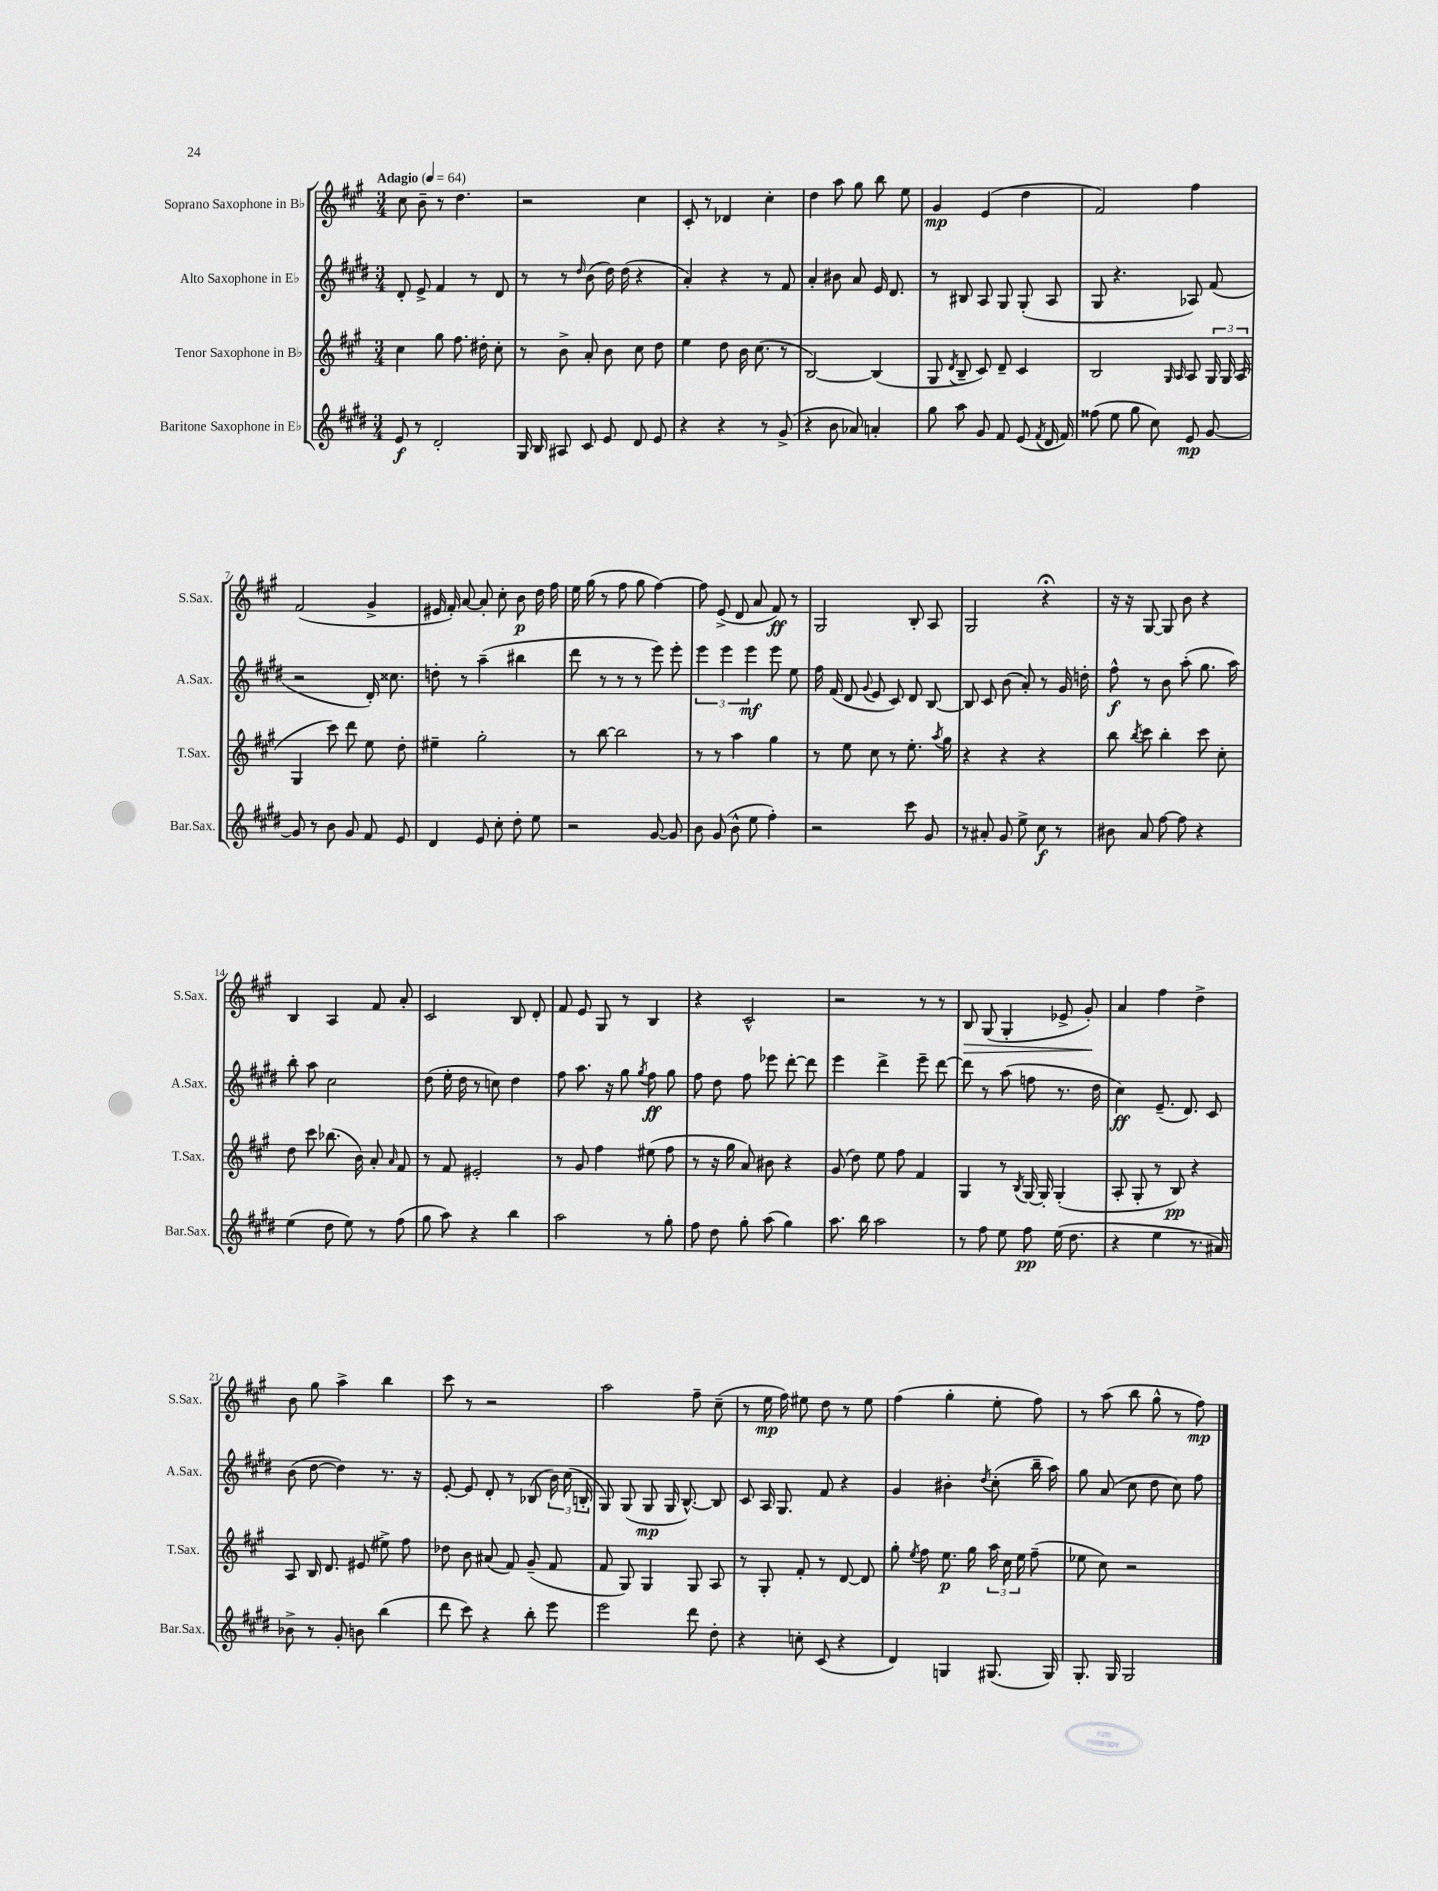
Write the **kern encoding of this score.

**kern	**kern	**kern	**kern
*staff4	*staff3	*staff2	*staff1
*clefG2	*clefG2	*clefG2	*clefG2
*k[f#c#g#d#]	*k[f#c#g#]	*k[f#c#g#d#]	*k[f#c#g#]
*M3/4	*M3/4	*M3/4	*M3/4
*MM64	*MM64	*MM64	*MM64
8e/	4cc#\	8d#'/	8cc#\
8r	.	8e^/	8b~\
2d#'/	8gg#\	4f#/	8r
.	8.ff#\	.	4.dd\
.	.	8r	.
.	16dd#'\	.	.
.	8cc#'\	8d#/	.
=	=	=	=
16G#/	8r	8r	2r
16B/	.	.	.
8A#/	8b^\	8r	.
.	.	16qqdd#/	.
8c#/	8a'/	(8b\	.
8e/	8b\	16dd#\)	.
.	.	(16dd#\	.
8d#/	8cc#\	4r	4cc#\
8e/	8dd\	.	.
=	=	=	=
4r	4ee\	4a'/)	8c#'/
.	.	.	8r
4r	8dd\	4r	4d-/
.	16b\	.	.
.	(8.cc#\	.	.
8r	.	8r	4cc#'\
(8g#^/	8r	8f#/	.
=	=	=	=
4r	[2B/)	4a'/	4dd\
8b\	.	8b#\	8aa\
8a-/)	.	8a/	8gg#\
4a'/	(4B/]	16e/	8bb\
.	.	8.d#/	.
.	.	.	8ee\
=	=	=	=
8gg#\	8G#/	8r	4g#/
.	8qd/	.	.
8aa\	8B~/	8B#/	.
8g#/	8c#/)	8A/	(4e/
8f#/	8d~/	8G#/	.
(8e/	4c#/	(8G#'/	4dd\
8qf#/	.	.	.
16d#/	.	8A/	.
16f#/)	.	.	.
=	=	=	=
(8ff##\	2B/	8G#/	2f#/)
8ee\	.	4.r	.
8gg#\	.	.	.
8cc#\)	.	.	.
.	16qqG#/	.	.
.	16qqA/	.	.
8e/	8A/	8A-/)	4ff#\
[8g#/	24G#/	(8f#/	.
.	24G#/	.	.
.	(24A/	.	.
=	=	=	=
8g#/]	4G#/	2r	(2f#/
8r	.	.	.
8b\	8ccc#\)	.	.
8g#/	8ddd\	.	.
8f#/	8ee\	16d#'/)	4g#^/
.	.	8.cc##\	.
8e/	8dd'\	.	.
=	=	=	=
4d#/	4ee#~\	8dd'\	16e#/
.	.	.	16f#'/)
.	.	8r	[8a/
8e/	2gg#'\	(4aa~\	8a'/]
8cc#'\	.	.	8cc#'\
8dd#'\	.	4bb#\	8b\
8ee\	.	.	16dd\
.	.	.	16ff#\
=	=	=	=
2r	8r	8ddd#\	16ee\
.	.	.	(16gg#\
.	[8bb\	8r	8r
.	2bb\]	8r	8ff#\
.	.	8r	8gg#\
[8g#/	.	8eee\)	[4ff#\)
8g#/]	.	8eee'\	.
=	=	=	=
8b\	8r	6eee\	8ff#\]
(8g#/	8r	.	(8e^/
.	.	6eee\	.
8b^^\	4aa\	.	8d/
.	.	6eee\	.
8ee\	.	.	8a/
4ff#'\)	4gg#\	8eee\	8f#/)
.	.	8ee\	8r
=	=	=	=
2r	8r	16ff#\	2G#/
.	.	(16f#/	.
.	8ee\	8d#/	.
.	.	8qqg#/	.
.	8cc#\	8e/	.
.	8r	8c#/)	.
8ccc#\	8.ee'\	8d#/	8B'/
8g#/	.	[8B/	8A/
.	8qaa/	.	.
.	16gg#\	.	.
=	=	=	=
8r	4r	8B/]	2G#/
8a#'/	.	8c#/	.
8g#/	4r	(8b\	.
8ee^\	.	8a'/)	.
8cc#\	4r	8r	4r;
8r	.	16g#/	.
.	.	16dd'\	.
=	=	=	=
8b#\	8bb\	8ff#^^\	16r
.	.	.	16r
.	8qbb/	.	.
8a/	8ccc#\	8r	[8G#/
[8ff#\	4bb'\	8b\	8G#/]
8ff#\]	.	(8aa'\	8b\
4r	8ccc#\	8.gg#\	4r
.	8cc#'\	.	.
.	.	16aa\)	.
=	=	=	=
(4ee\	8dd\	8bb'\	4B/
.	8ccc#\	8aa\	.
8dd#\	(8.bb-\	2cc#\	4A/
8ee\)	.	.	.
.	16b\)	.	.
8r	8a'/	.	8f#/
.	16qqa/	.	.
(8ff#\	8f#/	.	8a'/
=	=	=	=
8gg#\	8r	(8dd#\	2c#/
8aa\)	8f#/	16ee'\	.
.	.	16dd#\	.
4r	2e#'/	8r	.
.	.	8cc\)	.
4bb\	.	4dd#\	8B/
.	.	.	8d'/
=	=	=	=
2aa\	8r	8ff#\	8f#/
.	8g#/	8.aa\	8e/
.	4ff#\	.	8G#/
.	.	16r	.
.	.	8gg#\	8r
.	.	8qgg#/	.
8r	(8ee#\	8ff#\	4B/
8gg#'\	8ff#\	8gg#\	.
=	=	=	=
8ff#\	8r	8ff#\	4r
8dd#\	16r	8dd#\	.
.	16gg#\	.	.
8gg#'\	8a/)	8ff#\	2c#^^/
(8aa\	8b#\	8eee-\	.
4gg#\)	4r	[8ddd#'\	.
.	.	8ddd#\]	.
=	=	=	=
8.aa\	(8g#/	4eee\	2r
.	8dd\)	.	.
16bb\	.	.	.
2aa\	8ee\	4ddd#^\	.
.	8ff#\	.	.
.	4f#/	8eee~\	8r
.	.	[8ddd#\	8r
=	=	=	=
8r	4G#/	8ddd#\]	8B/
8ff#\	.	8r	(8G#/
8ee\	8r	(8aa\	4G#'/
.	8qB/	.	.
8ff#\	[16G#/	8ff\	.
.	16G#'/]	.	.
(16ee\	(4G#'/	8.r	8e-^/
8.dd#\	.	.	.
.	.	.	8g#'/)
.	.	16dd#\	.
=	=	=	=
4r	8A'/	4cc#\)	4a/
.	8G#'/	.	.
4ee\	8r	(8.e~/	4ff#\
.	8B/)	.	.
.	.	8.d#/)	.
8.r	4r	.	4dd^\
.	.	8c#/	.
16a#/)	.	.	.
=	=	=	=
8b-^\	8A/	(8b\	8b\
8r	16B/	[8dd#\	8gg#\
.	8.d/	.	.
8g#'/	.	4dd#\])	4aa^\
8b\	(8e#/	.	.
(4bb\	8ee#^\)	8.r	4bb\
.	8ff#\	.	.
.	.	16r	.
=	=	=	=
8ddd#\	8dd-\	[8e'/	8ccc#\
8ccc#\)	8b\	8e/]	8r
4r	(8a#/	8d#'/	2r
.	8f#/)	8r	.
8bb'\	(8g#~/	(8B-/	.
8eee\	8f#/	24b\)	.
.	.	(24cc#\	.
.	.	24B'/	.
=	=	=	=
2eee\	8f#/	8G#/)	2aa\
.	8G#/)	(8G#/	.
.	4G#/	8G#/	.
.	.	16G#/	.
.	.	[8.B^^/)	.
8ddd#\	8G#/	.	8ff#~\
8dd#'\	8A/	8B/]	(8cc#~\
=	=	=	=
4r	8r	8c#/	8r
.	8G#'/	16A/	16ee\
.	.	8.G#/	16ff#\)
8cc'\	8f#'/	.	8ee#\
(8c#/	8r	8f#/	8dd\
4r	[8d/	4r	8r
.	8d/]	.	8ee#\
=	=	=	=
4d#/)	8gg#'\	4g#/	(4ff#\
.	8qee/	.	.
.	8ff#\	.	.
4G/	8.ee\	4b#'\	4gg#'\
.	16gg#\	.	.
.	.	8qdd#/	.
(8.G#/	24aa\	(8cc#'\	8ee'\
.	24cc#\	.	.
.	24ee\	.	.
.	(8ff#~\	16bb~\	8ff#\)
16G#/)	.	16aa\)	.
=	=	=	=
8.G#'/	8ee-\	8gg#\	8r
.	8cc#\)	(8a/	(8aa\
16G#/	.	.	.
2G#/	2r	8cc#\	8bb\
.	.	8dd#\	8gg#^^\
.	.	8cc#\)	8r
.	.	8ff#\	8ff#\)
==	==	==	==
*-	*-	*-	*-
